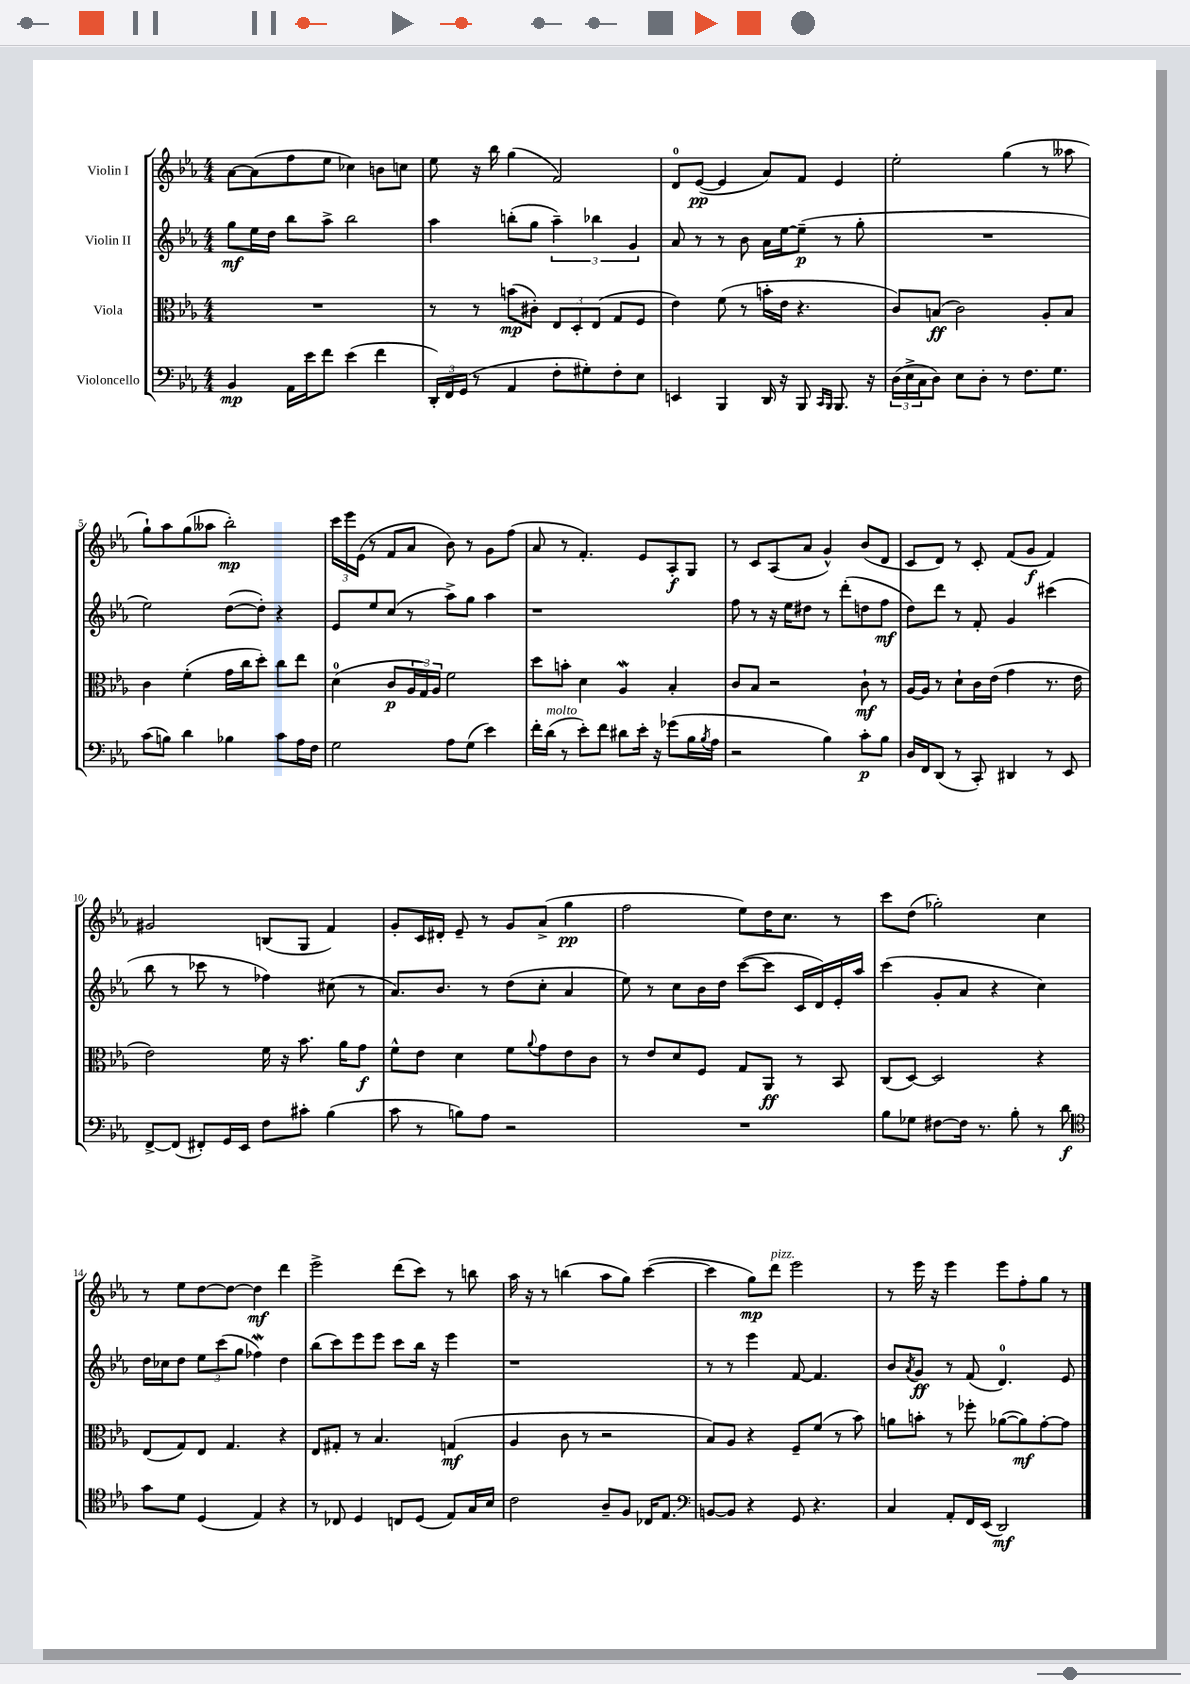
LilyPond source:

<<
\new StaffGroup <<
\new Staff = "s0" \with { instrumentName = "Violin I" } {
    \clef treble \key ees \major \numericTimeSignature \time 4/4
    aes'8~ aes'8( f''8 ees''8 ces''4) b'8 c''8 |
    ees''8 r16 bes''16 g''4( f'2) |
    d'8-0 ees'8~\pp( ees'4 aes'8) f'8 ees'4 |
    ees''2-. g''4( r8 aeses''8 |
    g''8-!) aes''8 g''8( aeses''8 bes''2-.\mp) |
    \tuplet 3/2 { c'''16 ees'''16 ees'16( } r8 f'8 aes'8 bes'8) r8 g'8 f''8( |
    aes'8 r8 f'4.-.) ees'8 aes8-.\f g8 |
    r8 c'8 aes8( aes'8 g'4-^) bes'8( d'8 |
    c'8 d'8) r8 c'8-. f'8( g'8\f f'4) |
    gis'2 b8( g8 f'4) |
    g'8-. c'16 dis'16-. ees'8-- r8 g'8 aes'8->( g''4\pp |
    f''2 ees''8) d''16 c''8. r8 |
    c'''8 d''8( ges''2-.) c''4 |
    r8 ees''8 d''8~ d''8~ d''4\mf d'''4 |
    ees'''2-> d'''8( c'''8) r8 b''8 |
    aes''16 r16 r8 b''4( aes''8 g''8) c'''4~( |
    c'''4 g''8\mp) d'''8^\markup { \italic "pizz." } ees'''2 |
    r8 ees'''16 r16 ees'''4 ees'''8 f''8-. g''8 r8 \bar "|." |
}
\new Staff = "s1" \with { instrumentName = "Violin II" } {
    \clef treble \key ees \major \numericTimeSignature \time 4/4
    g''8\mf ees''16 d''16 bes''8 aes''8-> bes''2 |
    aes''4 b''8-.( g''8 \tuplet 3/2 { aes''4--) bes''4 g'4 } |
    aes'8 r8 r8 bes'8 aes'16 ees''16~ ees''8--\p( r8 g''8-. |
    R1 |
    ees''2) d''8~( d''8-.) r4 |
    ees'8 ees''8 c''8( r8 aes''8->) g''8 aes''4 |
    r1 |
    f''8 r8 r16 ees''16 dis''8 r8 d'''8-.( d''8 f''8\mf |
    d''8) d'''8 r8 f'8-. g'4 cis'''4( |
    bes''8 r8 ces'''8 r8 fes''4) cis''8( r8 |
    aes'8.) bes'8. r8 d''8( c''8-. aes'4 |
    ees''8) r8 c''8 bes'16 d''16 c'''8~( c'''8 c'16 d'16) ees'16-. aes''16 |
    c'''4( g'8-. aes'8 r4 c''4) |
    d''16 ces''16 d''8 \tuplet 3/2 { ees''8 c'''8( g''8 } fes''4\mordent) d''4 |
    bes''8( c'''8) ees'''8 ees'''8 c'''8 bes''16 r16 ees'''4 |
    r1 |
    r8 r8 ees'''4 f'8~ f'4. |
    bes'8 \acciaccatura { aes'8 } g'8\ff r8 f'8( d'4.-0) ees'8 \bar "|." |
}
\new Staff = "s2" \with { instrumentName = "Viola" } {
    \clef alto \key ees \major \numericTimeSignature \time 4/4
    R1 |
    r8 r8 b'8\mp( cis'8-.) \tuplet 3/2 { ees8 d8-. ees8( } g8 f8 |
    ees'4) f'8( r8 b'16-. ees'16 r4. |
    c'8) b8\ff( c'2) aes8-. b8 |
    c'4 f'4-.( g'16 c''16 d''8-.) c''8 ees''8 |
    d'4-0( c'8\p \tuplet 3/2 { aes16 g16) aes16 } f'2 |
    d''8 b'8-. d'4 aes4\mordent bes4-. |
    c'8 bes8 r2 c'8-!\mf r8 |
    aes16~ aes16 r8 d'8-! c'16 ees'16( g'4 r8. ees'16 |
    ees'2) f'16 r16 bes'8. aes'16 g'8\f |
    f'8-^ ees'8 d'4 f'8 \appoggiatura { aes'8 } g'8 ees'8 c'8 |
    r8 ees'8 d'8 f8 g8 aes,8\ff r8 bes,8 |
    c8( d8~) d2 r4 |
    ees8( g8) ees8 g4. r4 |
    ees8 gis8-. r8 bes4. g4\mf( |
    aes4 c'8 r8 r2 |
    bes8) aes8 r4 f8-- f'8( r8 bes'8) |
    a'8 b'8-. r8 fes''8-. aes'8~( aes'8\mf) g'8~-. g'8 \bar "|." |
}
\new Staff = "s3" \with { instrumentName = "Violoncello" } {
    \clef bass \key ees \major \numericTimeSignature \time 4/4
    bes,4\mp aes,16 ees'16 f'8 ees'4( f'4 |
    \tuplet 3/2 { d,16-.) f,16 g,16( } r8 aes,4 f8-. gis8-.) f8-. ees8 |
    e,4 bes,,4 d,16 r16 bes,,8 \grace { c,16 bes,,16 } bes,,8. r16 |
    \tuplet 3/2 { d16( ees16-> c16 } d8) ees8 d8-. r8 f8. g8. |
    c'8( b8) d'4 bes4 c'8 aes16 f16 |
    g2 aes8 g8( ees'4) |
    f'16-. d'16^\markup { \italic "molto" }( r8 ees'8-.) f'8 dis'8 ees'16-. r16 ges'8( bes16 \acciaccatura { bes8 } aes16 |
    r2 bes4) c'8-.\p bes8 |
    d16 f,16 d,8( r8 c,8-.) dis,4 r8 ees,8 |
    f,8~-> f,8( fis,8-.) g,16 ees,16 f8 cis'8-. bes4( |
    c'8 r8 b8) aes8 r2 |
    R1 |
    bes8 ges8 fis8~ fis16 r8. bes8-. r8 d'8\f |
    \clef tenor g'8 d'8 d4( ees4) r4 |
    r8 ces8 d4 c8 d8( ees8) g16 bes16 |
    c'2 aes8-- f8 ces16 ees8. |
    \clef bass b,8~ b,8 r4 g,8 r4. |
    c4 aes,8-. f,16 ees,16( d,2\mf) \bar "|." |
}
>>
>>
